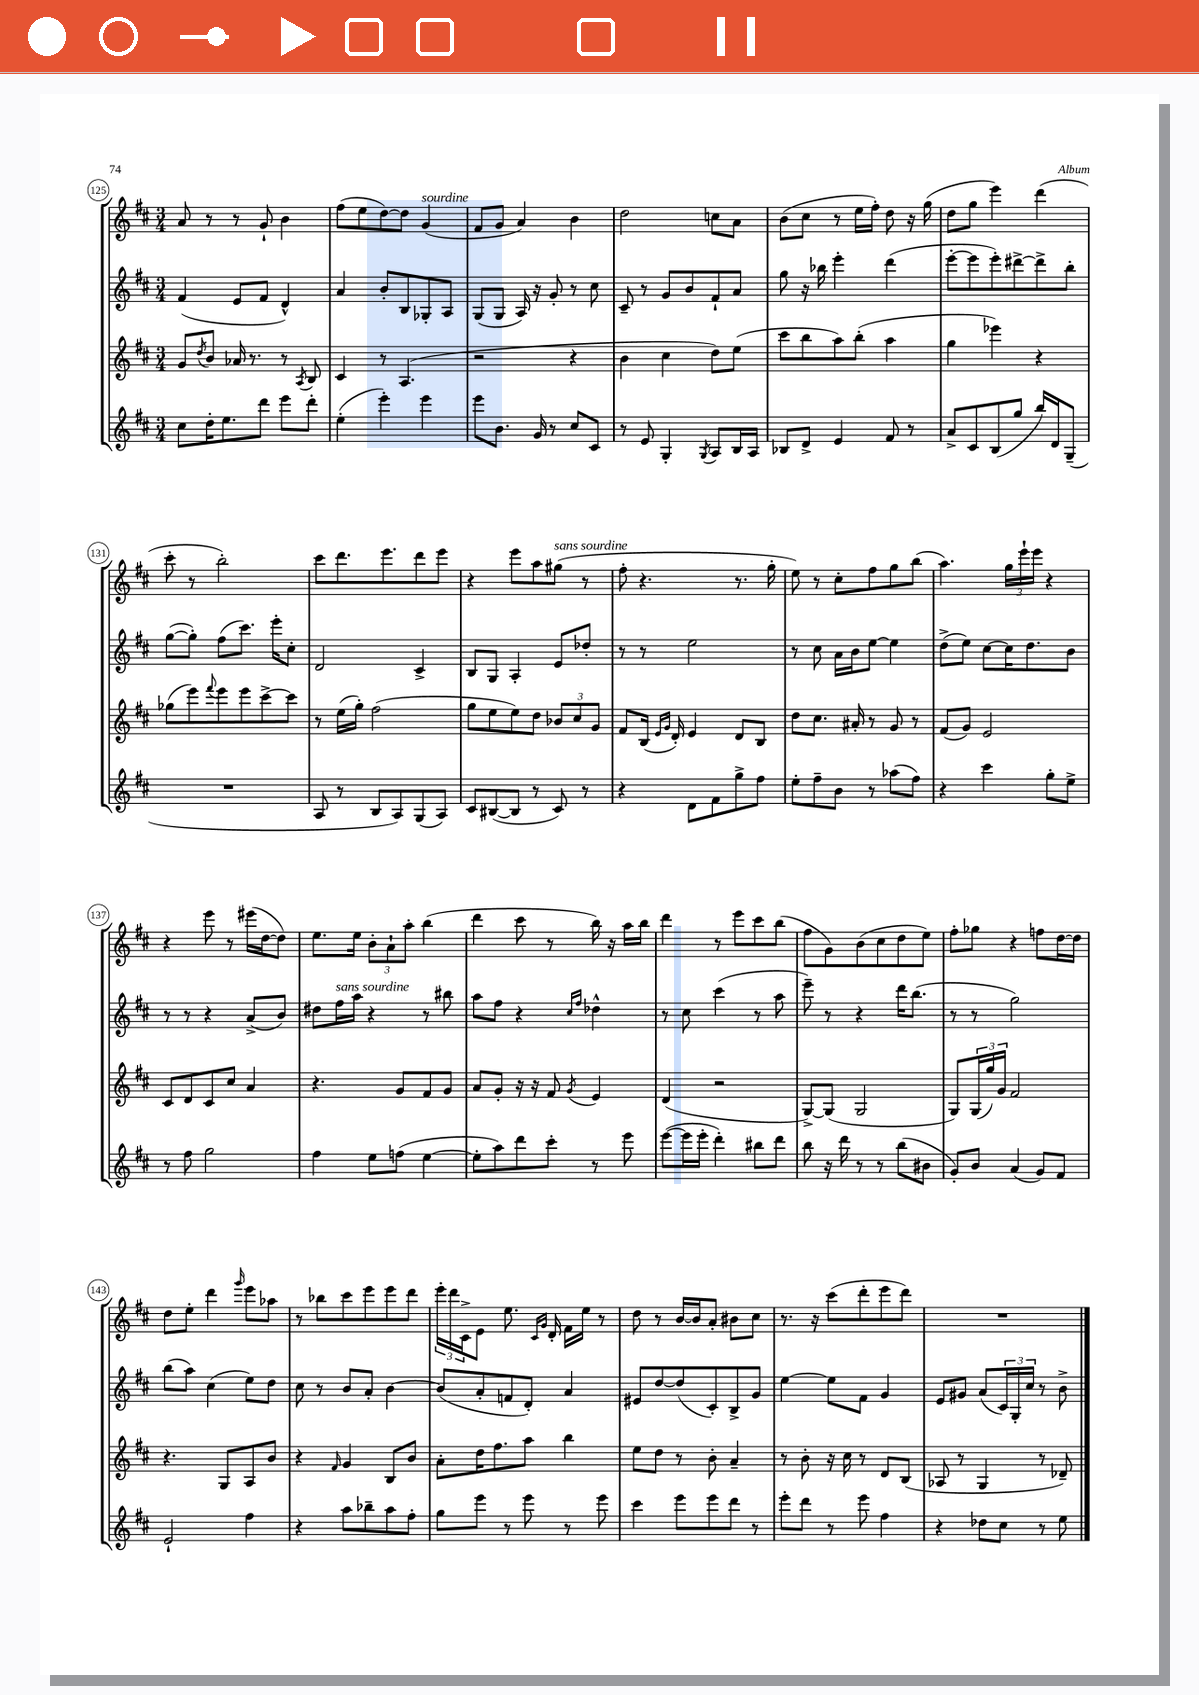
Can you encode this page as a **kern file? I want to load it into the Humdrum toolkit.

**kern	**kern	**kern	**kern
*staff4	*staff3	*staff2	*staff1
*clefG2	*clefG2	*clefG2	*clefG2
*k[f#c#]	*k[f#c#]	*k[f#c#]	*k[f#c#]
*M3/4	*M3/4	*M3/4	*M3/4
8cc#\L	8g/L	(4f#/	8a/
.	8qdd/	.	.
16dd'\K	8b/J	.	8r
8.ee\	.	.	.
.	16a-/	8e/L	8r
.	8.r	.	.
8ddd\J	.	8f#/J	8g`/
8eee\L	8r	4d^^/)	4b\
.	8qA/	.	.
8ddd'\J	8B/	.	.
=	=	=	=
(4ee'\	4c#/	4a/	(8ff#\L
.	.	.	8ee\
4eee'\)	8r	8b'/L	[8dd\)
.	(4.A/	8B/	8dd\]J
4eee\	.	8G-'/	(4g/
.	.	8A/J	.
=	=	=	=
8eee\L	2r	(8G/L	8f#/L
8.b\J	.	8G/J	8g/J
.	.	16A/)	4a/)
16g/	.	16r	.
8r	.	8g'/	.
8cc#/L	4r	8r	4b\
8c#/J	.	8cc#\	.
=	=	=	=
8r	4b\	8c#~/	2dd\
8e/	.	8r	.
4G'/	4cc#\	8g/L	.
.	.	8b/	.
8qG/	.	.	.
8A/L	8dd\L)	8f#`/	8cc\L
16B/L	(8ee\J	8a/J	8a\J
16A/JJ	.	.	.
=	=	=	=
8B-/L	8ccc#\L	8gg\	(8b\L
8d^/J	8bb\	16r	8cc#\J
.	.	16bb-\	.
4e/	8aa\)	4eee'\	8r
.	(8bb'\J	.	16ee\LL
.	.	.	16ff#'\JJ)
8f#/	4aa\	(4ddd\	8dd\
8r	.	.	16r
.	.	.	(16gg\
=	=	=	=
8a^/L	4gg\	[8eee'\L	8dd\L
8c#/	.	8eee\]	8gg\J
(8B/	4eee-\)	8eee'\)	4eee\)
8gg/J	.	[8ddd#^\	.
16bb/LL)	4r	8ddd#^\]	(4ddd\
16d/J	.	.	.
(8G~/J	.	8bb'\J	.
=	=	=	=
2.r	(8gg-\L	([8gg\L	8ccc#'\
.	8eee\)	8gg'\]J)	8r
.	8qqfff#/	.	.
.	8eee\	(8ff#\L	2bb'\)
.	8eee\	8.ccc#\J)	.
.	[8ccc#^\	.	.
.	.	16eee'\LK	.
.	8ccc#\]J	8cc#'\J	.
=	=	=	=
8A/	8r	2d/	8ccc#\L
8r	(16ee\LL	.	8.ddd\
.	16gg'\JJ)	.	.
8B/L	(2ff#\	.	.
.	.	.	8.eee\
8A/)	.	.	.
(8G/	.	4c#^/	8ddd\
8A/J)	.	.	8eee\J
=	=	=	=
8c#/L	8gg\L	8B/L	4r
([8B#/	8ee\	8G/J	.
8B#/]J	8ee\)	4A'/	8eee\L
8r	8dd\J	.	8aa\
8c#/)	12b-/L	8e/L	(8gg#\J
.	12cc#/	.	.
8r	.	8dd-'/J	8r
.	12g/J	.	.
=	=	=	=
4r	8f#/L	8r	8ff#'\
.	(16B/Jk	8r	4.r
.	16qqe/LL	.	.
.	16qqg/JJ	.	.
.	16d'/)	.	.
8d\L	4e/	2ee\	.
8f#\	.	.	.
8gg^\	8d/L	.	8.r
8ff#\J	8B/J	.	.
.	.	.	16gg'\
=	=	=	=
8ee'\L	8dd\L	8r	8ee\)
8ff#~\	8.cc#\J	8cc#\	8r
8b\J	.	16a\LL	8cc#'\L
.	16a#'/	16b\J	.
8r	8r	[8ee\J	8ff#\
(8aa-\L	8g/	4ee\]	8gg\
8ff#\J)	8r	.	(8bb\J
=	=	=	=
4r	(8f#/L	(8dd^\L	4.aa\)
.	8g/J)	8ee\J)	.
4ccc#\	2e/	[8cc#\L	.
.	.	16cc#\]K	24gg\LL
.	.	.	24eee`\
.	.	8.dd\	.
.	.	.	24eee\JJ
8gg'\L	.	.	4r
8ee^\J	.	8b\J	.
=	=	=	=
8r	8c#/L	8r	4r
8ff#\	8d/	8r	.
2gg\	8c#/	4r	8eee\
.	8cc#/J	.	8r
.	4a/	(8a^/L	(16eee#\LL
.	.	.	[16dd\J
.	.	8b/J)	8dd\]J)
=	=	=	=
4ff#\	4.r	8dd#\L	8.ee\L
.	.	16ff#\L	.
.	.	16aa\JJ	16ee\Jk
8ee\L	.	4r	12b'\L
.	.	.	12a`\
(8ff\J	8g/L	.	.
.	.	.	12aa'\J
[4ee\	8f#/	8r	(4bb\
.	8g/J	8bb#\	.
=	=	=	=
8ee'\]L	8a/L	8aa\L	4ddd\
8aa\)	8g'/J	8ff#\J	.
8ddd\	16r	4r	8ccc#\
.	16r	.	.
8ccc#'\J	8f#/	.	8r
.	.	16qqcc#/LL	.
.	8qg/	16qqff#/JJ	.
8r	4e/	4dd-^^\	16bb\)
.	.	.	16r
8eee\	.	.	16aa\LL
.	.	.	16bb\JJ
=	=	=	=
([8eee\L	(4d/	8r	4ddd\
16eee\]L	.	8cc#\	.
16eee'\JJ	.	.	.
4ddd'\)	2r	(4ccc#\	8r
.	.	.	8eee\L
8bb#\L	.	8r	8ccc#\
8ddd\J	.	8aa\	(8bb\J
=	=	=	=
8bb\	[8G^/L)	8eee~\)	8ff#\L
16r	(8G/]J	8r	8g\)
16ddd\	.	.	.
8r	2G/	4r	(8b\
8r	.	.	8cc#\
(8bb\L	.	16ddd\LK	8dd\
.	.	(8.bb\J	.
8b#\J	.	.	8ee\J)
=	=	=	=
8g'/L)	8G/L)	8r	8ff#'\L
8b/J	(24G/L	8r	8gg-\J
.	24gg/)	.	.
.	24g/JJ	.	.
(4a/	2f#/	2gg\)	4r
8g/L)	.	.	8ff\L
8f#/J	.	.	[16dd\L
.	.	.	16dd\]JJ
=	=	=	=
2e`/	4.r	(8bb\L	8dd\L
.	.	8aa\J)	8ee'\J
.	.	(4cc#\	4ddd\
.	8G/L	.	.
.	.	.	16qqggg/
4ff#\	8A/	8ee\L)	8eee\L
.	8b/J	8dd\J	8aa-\J
=	=	=	=
4r	4r	8cc#\	8r
.	.	8r	8bb-\L
.	16qqf#/	.	.
8aa\L	4g/	8b/L	8ccc#\
8bb-~\	.	8a'/J	8eee\
8aa\	8B/L	[4b\	8eee\
8ff#'\J	8b/J	.	8ddd\J
=	=	=	=
8gg\L	8a'\L	(8b/]L	24eee'\LL
.	.	.	24ddd\
.	.	.	24c#^\J
8eee\J	16dd\K	8a'/	8e\J
.	8.ff#\	.	.
8r	.	8f/	8.ee\
8eee\	8aa\J	8d'/J)	.
.	.	.	16qqc#/LL
.	.	.	16qqg/JJ
.	.	.	16d'/
8r	4bb\	4a/	16f#\LL
.	.	.	16ee\JJ
8eee\	.	.	8r
=	=	=	=
4ccc#\	8ee\L	8e#/L	8dd\
.	8dd\J	[8dd/	8r
8eee\L	8r	(8dd/]	[16b/LL
.	.	.	16b/]J
8eee\	8b'\	8c#'/)	8a'/J
8ddd\J	4a~/	8B^/	8b#\L
8r	.	8g/J	8cc#\J
=	=	=	=
8eee'\L	8r	[4ee\	8.r
8ddd\J	8b'\	.	.
.	.	.	16r
8r	16r	8ee\]L	(8ccc#\L
.	16cc#\	.	.
8eee\	8r	8f#\J	8ddd'\
4ff#\	8d/L	4g/	8eee\
.	(8B/J	.	8ddd\J)
=	=	=	=
4r	8A-/	8e/L	2.r
.	8r	8g#/J	.
8dd-\L	4G/	(8a/L	.
8cc#\J	.	24c#/L)	.
.	.	24G'/	.
.	.	24cc#/JJ	.
8r	8r	8r	.
8ee\	8d-~/)	8b^\	.
==	==	==	==
*-	*-	*-	*-
